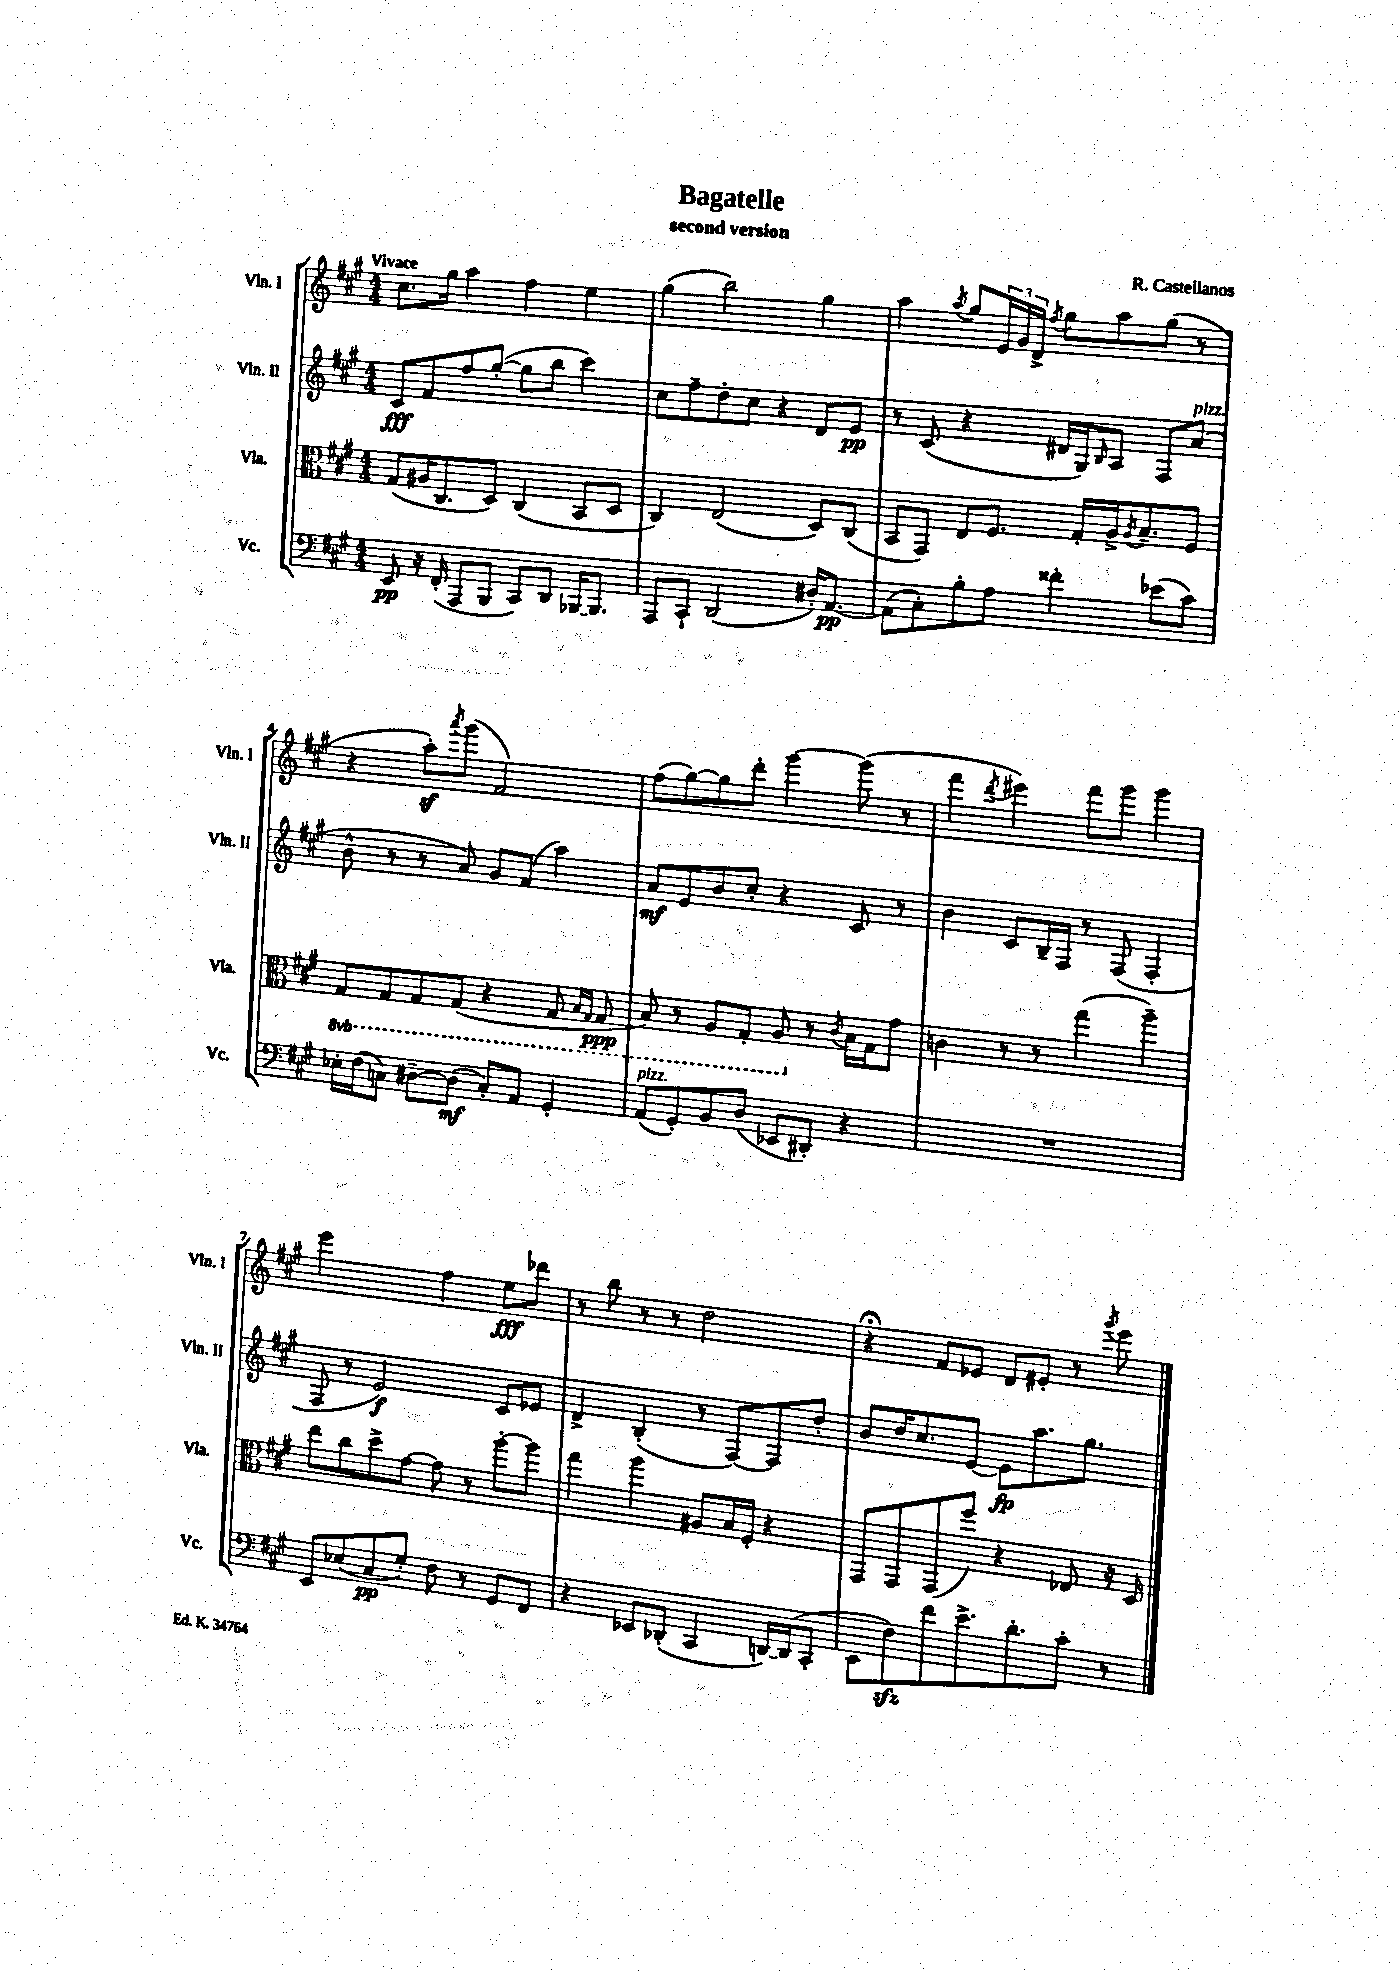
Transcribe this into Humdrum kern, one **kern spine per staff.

**kern	**kern	**kern	**kern
*staff4	*staff3	*staff2	*staff1
*clefF4	*clefC3	*clefG2	*clefG2
*k[f#c#g#]	*k[f#c#g#]	*k[f#c#g#]	*k[f#c#g#]
*M4/4	*M4/4	*M4/4	*M4/4
8EE/	(8G#/L	8c#/L	8.cc#\L
16r	16A#/K	8f#/	.
(16FF#'/	8.C#/	.	16gg#\Jk
8AAA/L	.	8ff#/	4aa\
8BBB/J	8D/J)	([8gg#'/J	.
8CC#/L)	(4C#/	8gg#\]L	4ff#\
8DD/J	.	8bb\J	.
[16BBB-/LK	8BB/L	4ccc#\)	4ee\
8.BBB-/]J	.	.	.
.	8D/J	.	.
=	=	=	=
8AAA/L	4C#/)	8cc#\L	(4gg#\
8CC#`/J	.	8ff#~\	.
(2DD/	(2E/	8dd'\	2bb\)
.	.	8cc#\J	.
.	.	4r	.
16D#'/LK)	8D/L)	8d/L	4gg#\
[8.AA/J	.	.	.
.	(8C#/J	8e/J	.
=	=	=	=
(8AA\]L	8BB/L	8r	4aa\
8C#'\)	8GG#/J)	(8c#/	.
.	.	.	8qaa/
8B'\	8E/L	4r	8gg#/L
8A\J	8.F#/J	.	24e/L
.	.	.	24g#/
.	.	.	24d^/JJ
.	.	.	8qff#/
4f##'\	.	16d#/LL	8gg#\L
.	16G#'/LL	16G#/J)	.
.	.	16qqB/	.
.	16A^/J	8A/J	8aa\
.	8qA/	.	.
.	8.B~/	.	.
(8e-\L	.	8F#/L	(8gg#\J
8c#\J)	8F#/J	(8a/J	8r
=	=	=	=
16E-'\LL	8GG#/L	8b^^\	4r
(16F#\J	.	.	.
8C\J)	8GG#/	8r	.
[8D#~\L	8GG#/	8r	8aa'\L)
.	.	.	8qaaa/
(8D#\]J	(8GG#/J	8a/)	(8ggg#\J
8C'/L)	4r	8g#/L	2f#/)
8AA/J	.	(8f#/J	.
4GG#'/	8GG#/	4aa\)	.
.	16qqBB/LL	.	.
.	16qqGG#/JJ	.	.
.	8GG#/	.	.
=	=	=	=
(8AA/L	8BB/)	8a/L	(8ff#\L
8GG#'/)	8r	8e/	[8gg#\)
8BB/	8AA/L	8b/	8gg#\]
(8D/J	8GG#'/J	8cc#'/J	8ddd'\J
8EE-/L	8AA/	4r	[4ggg#\
8DD#'/J)	8r	.	.
.	8qc#/	.	.
4r	16B\LL	8c#/	(8ggg#\]
.	16G#\J	.	.
.	8g#\J	8r	8r
=	=	=	=
1r	4c\	4b\	4fff#\
.	.	.	8qddd/
.	8r	8c#/L	4eee#\)
.	8r	16B~/L	.
.	.	16F#/JJ	.
.	(4gg#\	8r	8fff#\L
.	.	(8F#/	8ggg#\J
.	4aa~\)	4F#'/	4ggg#\
=	=	=	=
8EE/L	8ee\L	8F#/	2eee\
(8E-/	8cc#\	8r	.
8C#/	8dd^\	2e/)	.
8G#'/J)	[8g#\J	.	.
8F#\	8g#\]	.	4ff#\
8r	8r	.	.
8GG#/L	[8aa'\L	8c#/L	8ee\L
8FF#/J	8aa\]J	8e-/J	8ddd-\J
=	=	=	=
4r	4gg#\	4d^/	8r
.	.	.	8bb\
8EE-/L	4aa\	(4B'/	8r
(8DD-'/J	.	.	8r
4CC#/	8A#/L	8r	2dd\
.	16B/L	[8F#/L)	.
.	16F#'/JJ	.	.
[16DD/LL)	4r	8F#/]	.
(16DD/]J	.	.	.
8CC#'/J	.	8dd'/J	.
=	=	=	=
8EE\L	8GG#/L	8b/L	4r;
8F#\)	8GG#/	16dd/K	.
.	.	8.cc#/	.
8f#\	(8GG#/	.	8f#/L
8.e^\	8ff#/J)	[8e/J	8e-/J
.	4r	8e\]L	8d/L
8.d'\	.	.	.
.	.	8.aa\	8e#'/J
8c#'\J	8E-/	.	8r
.	.	8.gg#\J	.
.	.	.	8qggg#/
8r	16r	.	8eee\
.	16D/	.	.
==	==	==	==
*-	*-	*-	*-
